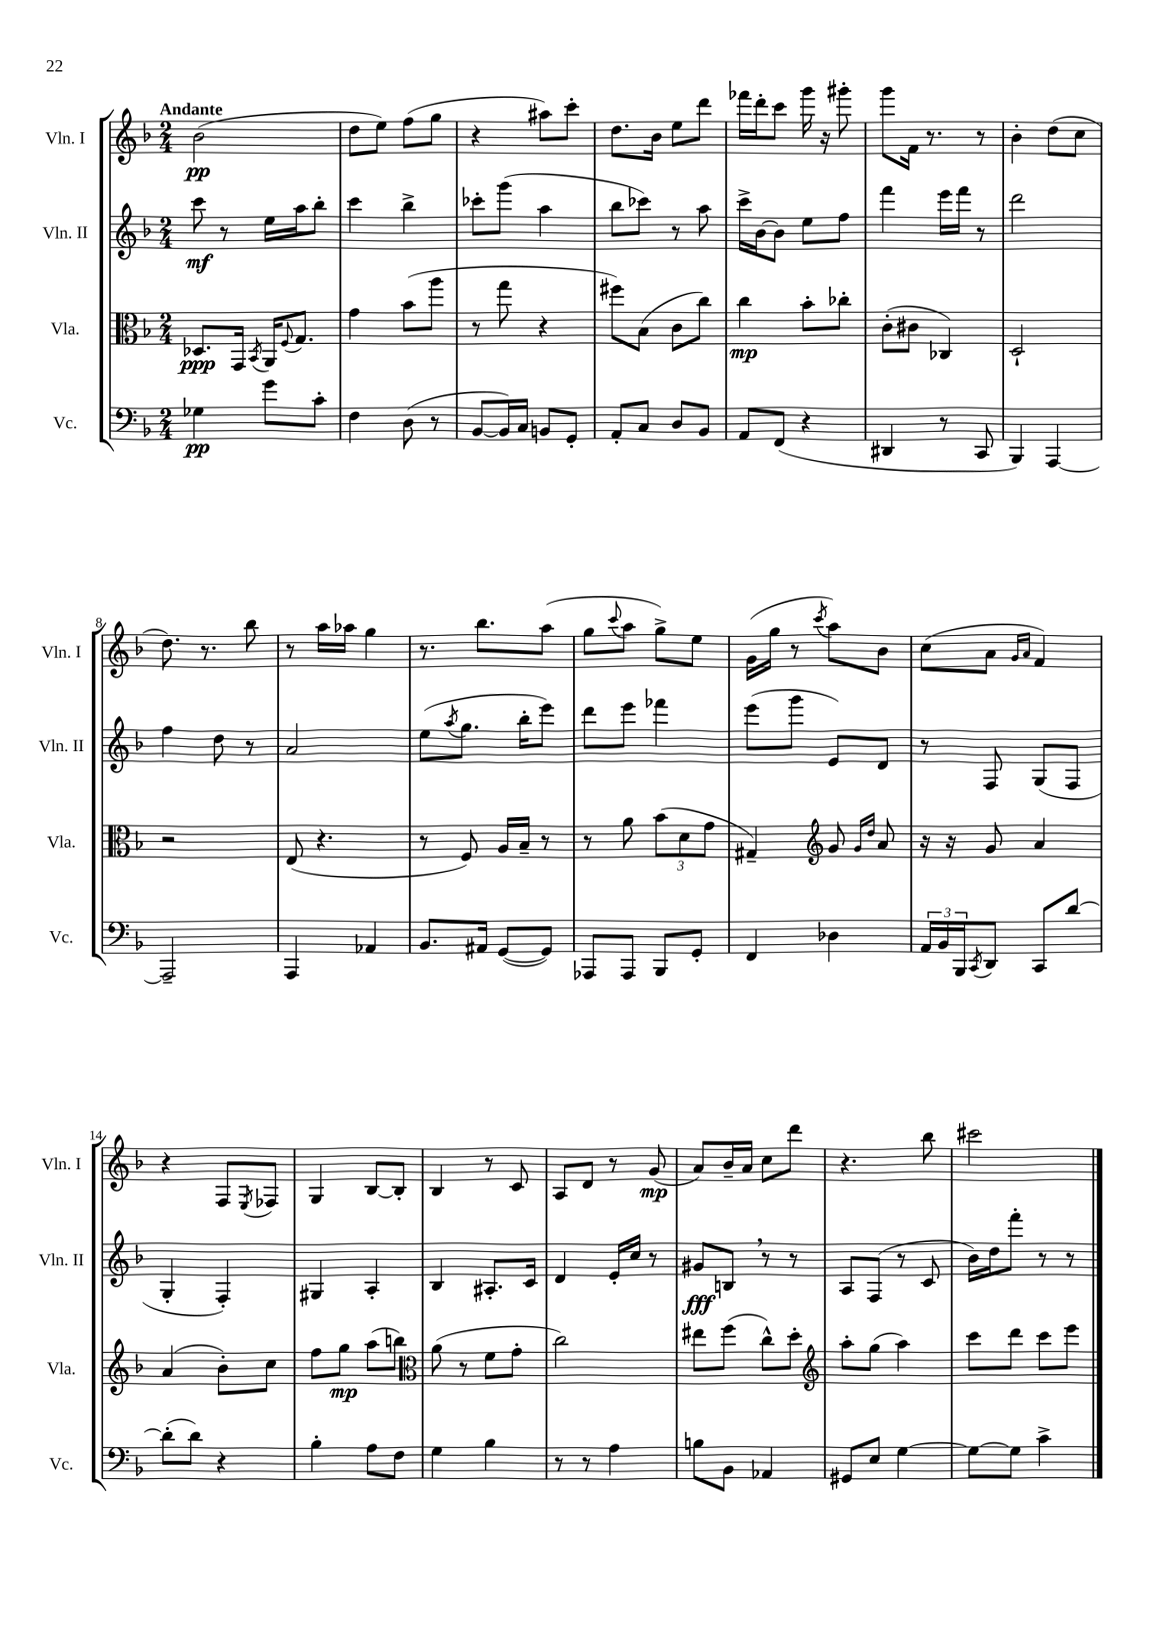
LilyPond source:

<<
\new StaffGroup <<
\new Staff = "s0" \with { instrumentName = "Vln. I" shortInstrumentName = "Vln. I" } {
    \clef treble \key f \major \numericTimeSignature \time 2/4 \tempo "Andante"
    bes'2\pp( |
    d''8 e''8) f''8( g''8 |
    r4 ais''8) c'''8-. |
    d''8. bes'16 e''8 d'''8 |
    fes'''16 d'''16-. c'''8 g'''16 r16 gis'''8-. |
    g'''8 f'16 r8. r8 |
    bes'4-. d''8( c''8 |
    d''8.) r8. bes''8 |
    r8 a''16 aes''16 g''4 |
    r8. bes''8. a''8( |
    g''8 \appoggiatura { c'''8 } a''8 g''8->) e''8 |
    g'16( g''16 r8 \acciaccatura { c'''8 } a''8) bes'8 |
    c''8( a'8 \grace { g'16 a'16 } f'4) |
    r4 f8 \acciaccatura { e8 } fes8 |
    g4 bes8~ bes8-. |
    bes4 r8 c'8 |
    a8 d'8 r8 g'8\mp( |
    a'8) bes'16-- a'16 c''8 d'''8 |
    r4. bes''8 |
    cis'''2 \bar "|." |
}
\new Staff = "s1" \with { instrumentName = "Vln. II" shortInstrumentName = "Vln. II" } {
    \clef treble \key f \major \numericTimeSignature \time 2/4
    c'''8\mf r8 e''16 a''16 bes''8-. |
    c'''4 bes''4-> |
    ces'''8-. g'''8( a''4 |
    bes''8 ces'''8) r8 a''8 |
    c'''16-> bes'16~ bes'8 e''8 f''8 |
    f'''4 e'''16 f'''16 r8 |
    d'''2 |
    f''4 d''8 r8 |
    a'2 |
    e''8( \acciaccatura { a''8 } g''8. bes''16-. e'''8) |
    d'''8 e'''8 fes'''4 |
    e'''8( g'''8 e'8) d'8 |
    r8 f8 g8( f8 |
    g4-. f4-.) |
    gis4 a4-. |
    bes4 ais8.-. c'16 |
    d'4 e'16-. c''16 r8 |
    gis'8\fff b8 \breathe r8 r8 |
    a8 f8( r8 c'8 |
    bes'16) d''16 f'''8-. r8 r8 \bar "|." |
}
\new Staff = "s2" \with { instrumentName = "Vla." shortInstrumentName = "Vla." } {
    \clef alto \key f \major \numericTimeSignature \time 2/4
    des8.\ppp g,16 \acciaccatura { bes,8 } a,16 \appoggiatura { f8 } g8. |
    g'4 bes'8( a''8 |
    r8 g''8 r4 |
    fis''8) bes8( c'8 c''8) |
    c''4\mp bes'8-. ces''8-. |
    c'8-.( cis'8 ces4) |
    d2-! |
    r2 |
    e8( r4. |
    r8 f8) a16 bes16-- r8 |
    r8 a'8 \tuplet 3/2 { bes'8( d'8 g'8 } |
    gis4--) \clef treble g'8 \grace { g'16 d''16 } a'8 |
    r16 r16 g'8 a'4 |
    a'4( bes'8-.) c''8 |
    f''8 g''8\mp a''8( b''8) |
    \clef alto a'8( r8 f'8 g'8-. |
    c''2) |
    eis''8 f''8( c''8-^) d''8-. |
    \clef treble a''8-. g''8( a''4) |
    c'''8 d'''8 c'''8 e'''8 \bar "|." |
}
\new Staff = "s3" \with { instrumentName = "Vc." shortInstrumentName = "Vc." } {
    \clef bass \key f \major \numericTimeSignature \time 2/4
    ges4\pp g'8 c'8-. |
    f4 d8( r8 |
    bes,8~ bes,16) c16 b,8 g,8-. |
    a,8-. c8 d8 bes,8 |
    a,8 f,8( r4 |
    dis,4 r8 c,8 |
    bes,,4) a,,4~ |
    a,,2-- |
    a,,4 aes,4 |
    bes,8. ais,16 g,8~( g,8) |
    aes,,8 aes,,8 bes,,8 g,8-. |
    f,4 des4 |
    \tuplet 3/2 { a,16 bes,16 bes,,16 } \acciaccatura { c,8 } d,8 c,8 d'8~ |
    d'8-.( d'8) r4 |
    bes4-. a8 f8 |
    g4 bes4 |
    r8 r8 a4 |
    b8 bes,8 aes,4 |
    gis,8 e8 g4~ |
    g8~ g8 c'4-> \bar "|." |
}
>>
>>
